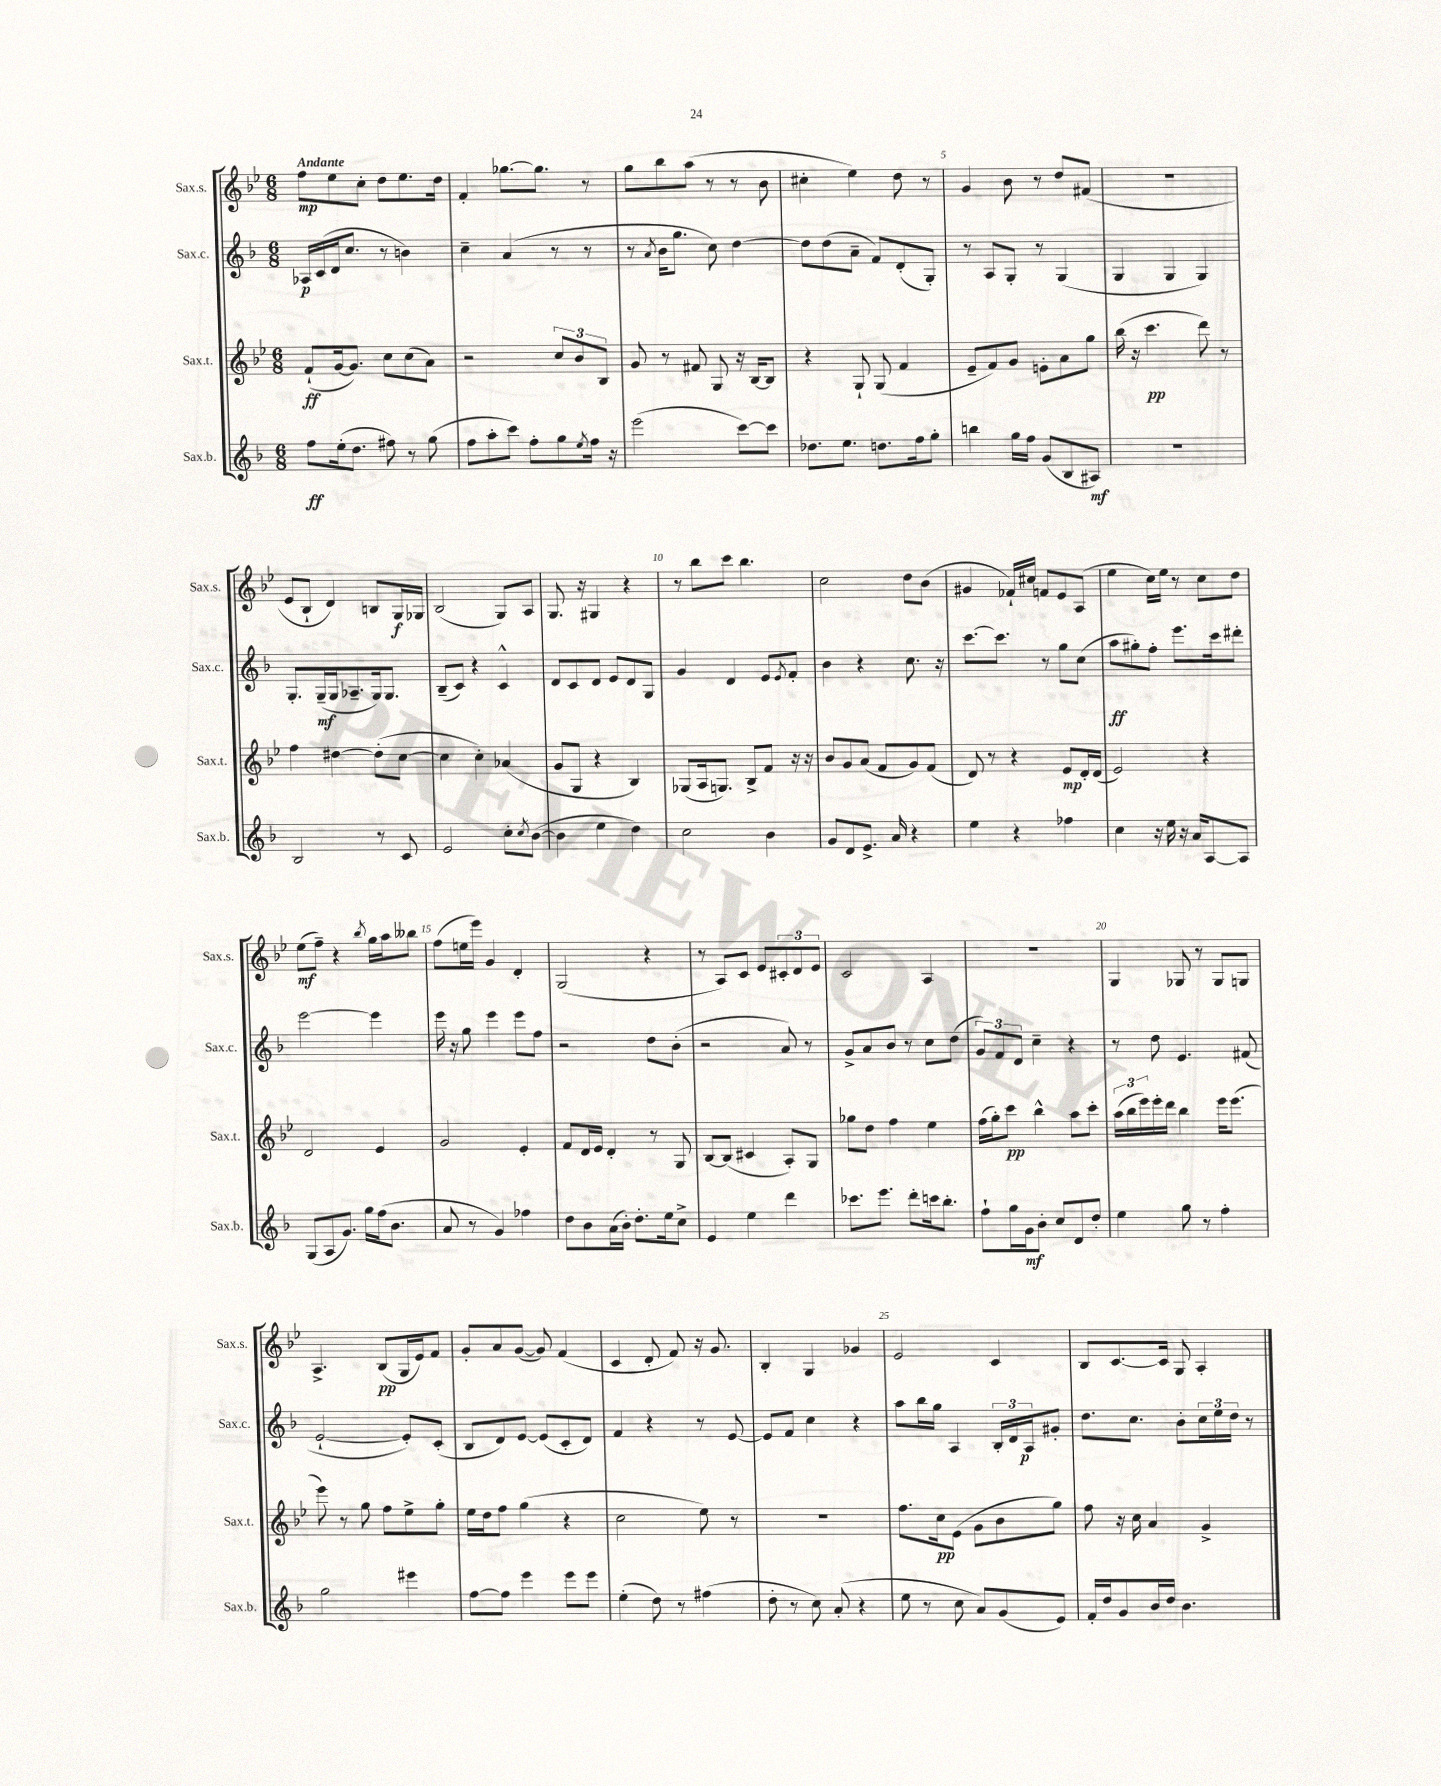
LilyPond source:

<<
\new StaffGroup <<
\new Staff = "s0" \with { instrumentName = "Sax.s." shortInstrumentName = "Sax.s." } {
    \clef treble \key bes \major \numericTimeSignature \time 6/8 \tempo "Andante"
    f''8\mp ees''8 c''8-. d''8 ees''8. d''16 |
    f'4-. ges''8.~ ges''8. r8 |
    g''8 bes''8 a''8( r8 r8 bes'8 |
    cis''4-. ees''4) d''8 r8 |
    g'4 bes'8 r8 d''8 fis'8( |
    R2. |
    ees'8 bes8-! d'4) b8 g16\f ges16 |
    bes2( g8) a8 |
    g8. r16 gis4 r4 |
    r8 bes''8 c'''8 bes''4. |
    c''2 d''8 bes'8( |
    gis'4 fes'16-!) cis''16 f'8 ees'8 a8( |
    ees''4 c''16) ees''16 r8 c''8 d''8 |
    ees''8\mf( f''8--) r4 \acciaccatura { bes''8 } g''16 a''16 beses''8 |
    f''8( e''16 ees'''16) g'4 d'4-. |
    g2( r4 |
    r8 a8) c'8 ees'8 \tuplet 3/2 { cis'8-. d'8 ees'8 } |
    c'2 a4 |
    R2. |
    g4 ges8 r8 ges8 g8 |
    a4.-> bes8\pp( g16 ees'16) f'8 |
    g'8-. a'8 g'8~( g'8) f'4( |
    c'4 d'8-. f'8) r16 g'8. |
    bes4-. g4 ges'4 |
    ees'2 c'4 |
    bes8 c'8.~ c'16 g8 a4-. \bar "|." |
}
\new Staff = "s1" \with { instrumentName = "Sax.c." shortInstrumentName = "Sax.c." } {
    \clef treble \key f \major \numericTimeSignature \time 6/8
    aes16\p c'16( d'16 c''8. r8 b'4) |
    c''4-- a'4( r8 r8 |
    r8 \acciaccatura { a'8 } bes'16 g''8. c''8) d''4~ |
    d''8 d''8( a'8-- f'8) d'8-.( g8-.) |
    r8 a8 g8-. r8 g4( |
    g4 g4 g4) |
    g8.-. g16--\mf( g16 aes8.-- g16) g8. |
    bes8--( c'8) r4 c'4-^ |
    d'8 c'8 d'8 e'8 d'8 g8 |
    g'4 d'4 e'8 \acciaccatura { e'8 } f'8-. |
    bes'4 r4 c''8. r16 |
    c'''8.~ c'''8. r8 g''8 c''8( |
    a''8\ff gis''8-.) f''8-. e'''8. c'''16 dis'''8-. |
    e'''2~ e'''4 |
    e'''16 r16 g''8 e'''4 e'''8 f''8 |
    r2 d''8 bes'8-.( |
    r2 a'8) r8 |
    g'8-> a'8 bes'8 r8 c''8 d''8( |
    \tuplet 3/2 { g'8) f'8 d'8 } c''4-- r4 |
    r8 d''8 e'4. fis'8( |
    e'2~-! e'8-.) c'8-.( |
    bes8 d'8) e'8~ e'8( c'8-. d'8) |
    f'4 r4 r8 e'8~ |
    e'8 f'8 c''4 r4 |
    a''8 bes''16 g''16 a4 \tuplet 3/2 { bes16-. d'16 a16\p } gis'8-. |
    d''8. c''8. bes'8-. \tuplet 3/2 { c''16 e''16 d''16 } r8 \bar "|." |
}
\new Staff = "s2" \with { instrumentName = "Sax.t." shortInstrumentName = "Sax.t." } {
    \clef treble \key bes \major \numericTimeSignature \time 6/8
    f'8-!\ff( g'16~ g'8.) c''8 c''8( a'8) |
    r2 \tuplet 3/2 { c''8 bes'8 bes8 } |
    g'8 r8 fis'8 g8 r16 bes16~ bes8 |
    r4 g8-! g8( f'4 |
    ees'8-- f'8) g'8 e'8-. a'8 g''8 |
    bes''16( r16 c'''4.\pp d'''8) r8 |
    f''4 dis''4~ dis''8-.( c''8~ |
    c''4 c''4-.) aes'4( |
    g'8 g8 r4 bes4) |
    ges8( a16 g8.) bes8-> f'8 r16 r16 |
    bes'8 g'8 a'8( f'8 g'8) f'8( |
    d'8) r8 r4 ees'8\mp d'16-. d'16( |
    ees'2) r4 |
    d'2 ees'4 |
    g'2 ees'4-. |
    f'8 d'16 ees'16 d'4-. r8 g8 |
    bes8~ bes8( cis'4 a8-.) g8 |
    ges''8 d''8 f''4 ees''4 |
    f''16( g''16-.) c'''8\pp bes''4-^ a''8 c'''8-. |
    \tuplet 3/2 { a''16( bes''16 ees'''16) } ees'''16-. d'''16 bes''4 ees'''16 ees'''8.( |
    ees'''8) r8 g''8 f''8 ees''8-> g''8-. |
    ees''16 d''16 f''8 g''4( r4 |
    c''2 ees''8) r8 |
    R2. |
    f''8. c''16\pp ees'8( g'8 bes'8 g''8) |
    f''8 r16 c''16 a'4 g'4-> \bar "|." |
}
\new Staff = "s3" \with { instrumentName = "Sax.b." shortInstrumentName = "Sax.b." } {
    \clef treble \key f \major \numericTimeSignature \time 6/8
    f''8\ff e''16-.( d''8. fis''8) r8 g''8( |
    f''8 a''8-. c'''8) f''8-. g''8 \acciaccatura { e''8 } f''16 r16 |
    e'''2( c'''8~) c'''8 |
    des''8. e''8. d''8. f''16 g''8-. |
    b''4 g''16 f''16 g'8( bes8 ais8\mf) |
    R2. |
    bes2 r8 c'8 |
    e'2 c''8-. \acciaccatura { c''8 } bes'8~( |
    bes'4 e''4 d''4) |
    c''2 bes'4 |
    g'8 d'8 e'8.-> a'16 r4 |
    e''4 r4 fes''4 |
    c''4 r16 e''16 r16 a'16 a8~ a8 |
    g8( a8 g'8.) g''16 f''16( bes'8. |
    a'8 r8 g'4) fes''4 |
    d''8 bes'8 a'16( bes'16-.) d''8.-. e''16 c''8-> |
    e'4 e''4 d'''4 |
    ces'''8. e'''8. d'''8-. c'''16 bes''8.-. |
    f''8-! g''16 g'16\mf bes'8-. c''8 d'8 d''8-. |
    e''4 g''8 r8 f''4-. |
    g''2 eis'''4 |
    f''8~ f''8 e'''4 e'''8 e'''8 |
    e''4-.( d''8) r8 fis''4( |
    d''8-. r8 c''8) a'8-.( r4 |
    e''8 r8 c''8 a'8) g'8( e'8) |
    f'16-. d''16 g'8 bes'16 d''16 bes'4. \bar "|." |
}
>>
>>
\layout { \context { \Score \override BarNumber.break-visibility = ##(#f #t #t) barNumberVisibility = #(every-nth-bar-number-visible 5) } }
